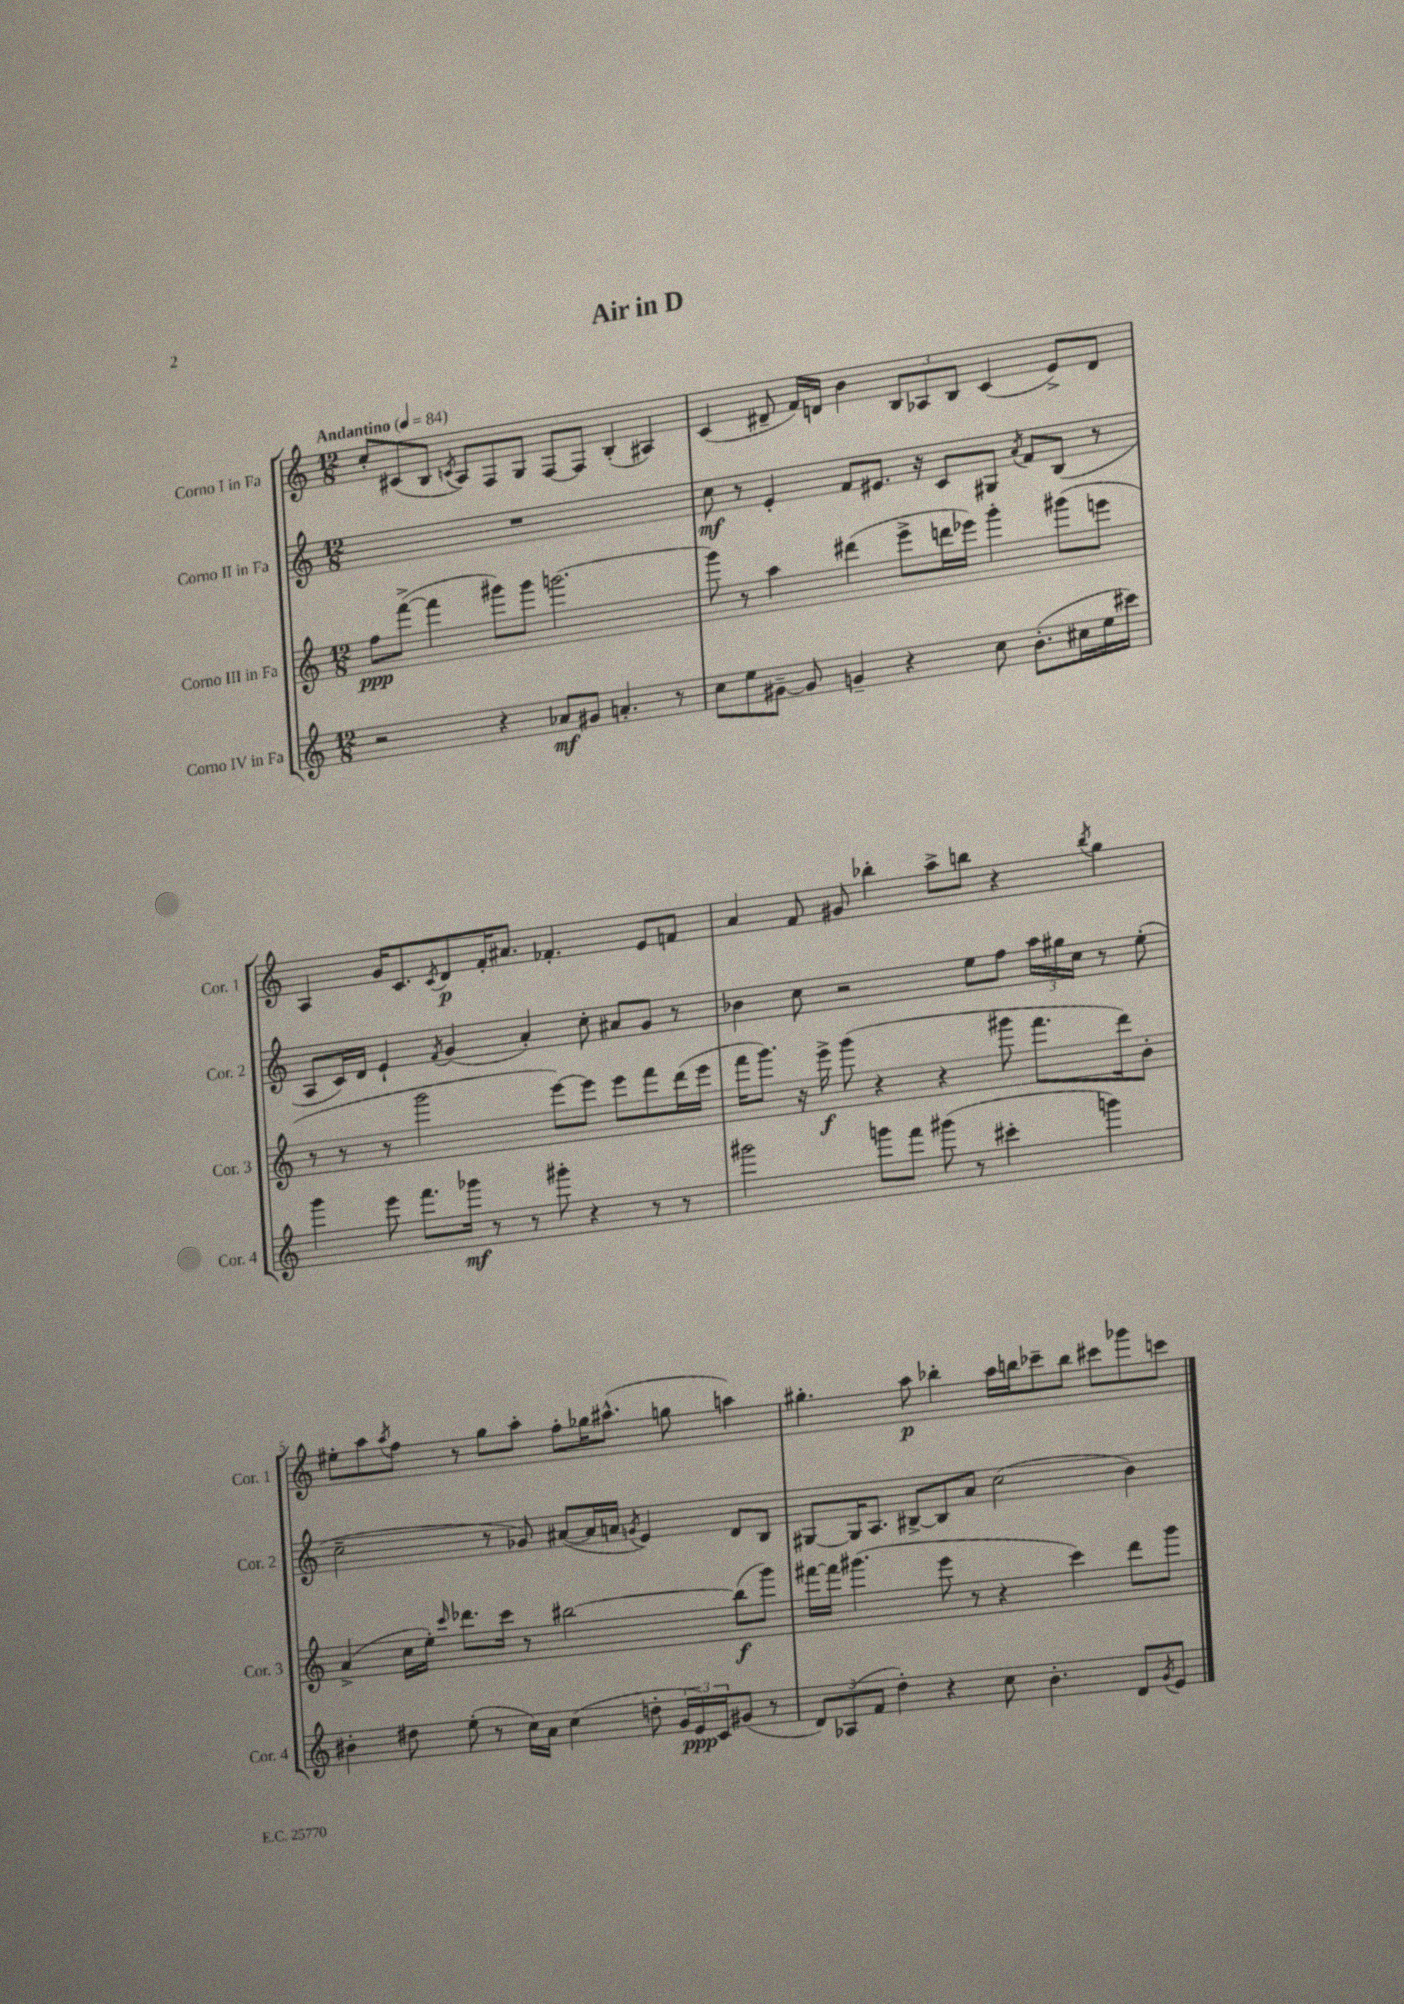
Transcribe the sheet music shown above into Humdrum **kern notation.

**kern	**dynam	**kern	**dynam	**kern	**dynam	**kern	**dynam
*part4	*part4	*part3	*part3	*part2	*part2	*part1	*part1
*staff4	*staff4	*staff3	*staff3	*staff2	*staff2	*staff1	*staff1
*I"Corno IV in Fa	*	*I"Corno III in Fa	*	*I"Corno II in Fa	*	*I"Corno I in Fa	*
*I'Cor. 4	*	*I'Cor. 3	*	*I'Cor. 2	*	*I'Cor. 1	*
*clefG2	*	*clefG2	*	*clefG2	*	*clefG2	*
*k[]	*	*k[]	*	*k[]	*	*k[]	*
*M12/8	*	*M12/8	*	*M12/8	*	*M12/8	*
*MM84	*	*MM84	*	*MM84	*	*MM84	*
=1	=1	=1	=1	=1	=1	=1	=1
!	!	!	!	!	!	!LO:TX:a:B:t=Andantino	!
2r	.	8ff\L	ppp	1.r	.	8cc'/L	.
.	.	([8fff^\J	.	.	.	(8c#X/	.
.	.	4fff\]	.	.	.	8B/J	.
.	.	.	.	.	.	8qcn/	.
.	.	.	.	.	.	8A/L)	.
4r	.	8ggg#X\L)	.	.	.	8F/	.
.	.	8ggg#\J	.	.	.	8G/J	.
8a-X/L	mf	[2.gggn\	.	.	.	[8F/L	.
8g#X/J	.	.	.	.	.	8F/J]	.
4.an'/	.	.	.	.	.	(4B'/	.
.	.	.	.	.	.	4A#X/)	.
8r	.	.	.	.	.	.	.
=2	=2	=2	=2	=2	=2	=2	=2
8cc\L	.	8ggg\]	.	8cc\	mf	(4c/	.
8ee\	.	8r	.	8r	.	.	.
[8g#X~\J	.	4aa\	.	4e'/	.	8d#X~/	.
8g#/]	.	.	.	.	.	16f/LL)	.
.	.	.	.	.	.	16dn/JJ	.
4gn~/	.	(4ddd#X\	.	8f/L	.	4b\	.
.	.	.	.	8.e#X/J	.	.	.
4r	.	8eee^\L	.	.	.	12B/L	.
.	.	.	.	16r	.	.	.
.	.	.	.	.	.	12A-X/	.
.	.	16dddn\L	.	8c/L	.	.	.
.	.	.	.	.	.	12B/J	.
.	.	16eee-X\JJ)	.	.	.	.	.
8cc\	.	4ggg'\	.	8G#X/J	.	(4c/	.
.	.	.	.	8qa/	.	.	.
(8.b'\L	.	.	.	8f/L	.	.	.
.	.	(8ggg#X\L	.	(8B/J	.	8e^/L)	.
16cc#X\L	.	.	.	.	.	.	.
16ee\	.	8eeen\J	.	8r	.	8d/J	.
16ccc#X\JJ)	.	.	.	.	.	.	.
!!LO:LB:g=z
=3	=3	=3	=3	=3	=3	=3	=3
4ggg\	.	8r	.	8A/L	.	4A/	.
.	.	8r	.	16c/L)	.	.	.
.	.	.	.	16d/JJ	.	.	.
8eee\	.	8r	.	4e`/	.	16g/KL	.
.	.	.	.	.	.	8.c/	.
8.fff\L	.	2ggg\	.	.	.	.	.
.	.	.	.	8qf/	.	8qc/	.
.	.	.	.	(4g/	.	8d/	p
16ggg-X\Jk	mf	.	.	.	.	.	.
8r	.	.	.	.	.	16f'/K	.
.	.	.	.	.	.	8.a#X/J	.
8r	.	.	.	4a'/)	.	.	.
8ggg#X'\	.	[8eee\L)	.	.	.	4.f-X'/	.
4r	.	8eee\J]	.	8cc'\	.	.	.
.	.	8eee\L	.	8a#X/L	.	.	.
8r	.	8fff\	.	8g/J	.	8e/L	.
8r	.	(16ddd\L	.	8r	.	8fn/J	.
.	.	16eee\JJ	.	.	.	.	.
=4	=4	=4	=4	=4	=4	=4	=4
2ggg#X\	.	16fff\KL	.	4b-X\	.	4a/	.
.	.	8.ggg\J)	.	.	.	.	.
.	.	16r	.	8cc\	.	8f/	.
.	.	16eee^\	f	.	.	.	.
.	.	(8ggg\	.	2r	.	8g#X/	.
8gggn\L	.	4r	.	.	.	4bb-X'\	.
8fff\J	.	.	.	.	.	.	.
(8ggg#X\	.	4r	.	.	.	8aa^\L	.
8r	.	.	.	8ee\L	.	8bbn\J	.
4ccc#X'\	.	8ggg#X\	.	8ff\J	.	4r	.
.	.	8.fff\L	.	24aa\LL	.	.	.
.	.	.	.	24gg#X\	.	.	.
.	.	.	.	24cc\JJ	.	.	.
.	.	.	.	.	.	8qbb/	.
4gggn\)	.	.	.	8r	.	4gg\	.
.	.	16ddd\k)	.	.	.	.	.
.	.	8b'\J	.	(8ee'\	.	.	.
!!LO:LB:g=z
=5	=5	=5	=5	=5	=5	=5	=5
4b#X'\	.	(4a^/	.	2cc~\	.	8ee#X'\L	.
.	.	.	.	.	.	8aa\	.
.	.	.	.	.	.	8qaa/	.
8dd#X\	.	16cc\LL	.	.	.	8ff\J	.
.	.	16ee'\JJ)	.	.	.	.	.
.	.	16qqccc/	.	.	.	.	.
(8ee'\	.	8.ddd-X\L	.	.	.	8r	.
8r	.	.	.	8r	.	8gg\L	.
.	.	16ccc\Jk	.	.	.	.	.
16cc\LL)	.	8r	.	8g-X/)	.	8aa'\J	.
16a\JJ	.	.	.	.	.	.	.
(4cc\	.	[2bb#X\	.	([8a#X/L	.	8ff'\L	.
.	.	.	.	16a#/L]	.	16gg-X\K	.
.	.	.	.	16an/JJ	.	(8.aa#X^^\J	.
.	.	.	.	8qgn/	.	.	.
8ddn'\	.	.	.	4e/)	.	.	.
24g/LL	.	.	.	.	.	8ggn\	.
24e/)	ppp	.	.	.	.	.	.
24c/J	.	.	.	.	.	.	.
(8g#X/J	.	(8bb#\L]	f	8d/L	.	4aan\)	.
8r	.	8ggg\J)	.	8B/J	.	.	.
=6	=6	=6	=6	=6	=6	=6	=6
12d/L)	.	[16fff#X\LL	.	[8G#X/L	.	4.gg#X'\	.
.	.	16fff#\JJ]	.	.	.	.	.
(12A-X/	.	.	.	.	.	.	.
.	.	(4.ggg#X\	.	16G#/K]	.	.	.
12f/J	.	.	.	.	.	.	.
.	.	.	.	8.A/J	.	.	.
4dd'\)	.	.	.	.	.	.	.
.	.	.	.	[8B#X^/L	.	8aa\	p
4r	.	8eee\	.	8B#/]	.	4bb-X'\	.
.	.	8r	.	8a/J	.	.	.
8cc\	.	4r	.	(2cc\	.	16aa\LL	.
.	.	.	.	.	.	16bbn\J	.
4.b'\	.	.	.	.	.	8ccc-X~\	.
.	.	4ccc\)	.	.	.	8bb\J	.
.	.	.	.	.	.	8ccc#X\L	.
8d/L	.	8ddd\L	.	4b\)	.	8ggg-X\	.
8qg/	.	.	.	.	.	.	.
8e/J	.	8ggg#\J	.	.	.	8cccn\J	.
==	==	==	==	==	==	==	==
*-	*-	*-	*-	*-	*-	*-	*-
